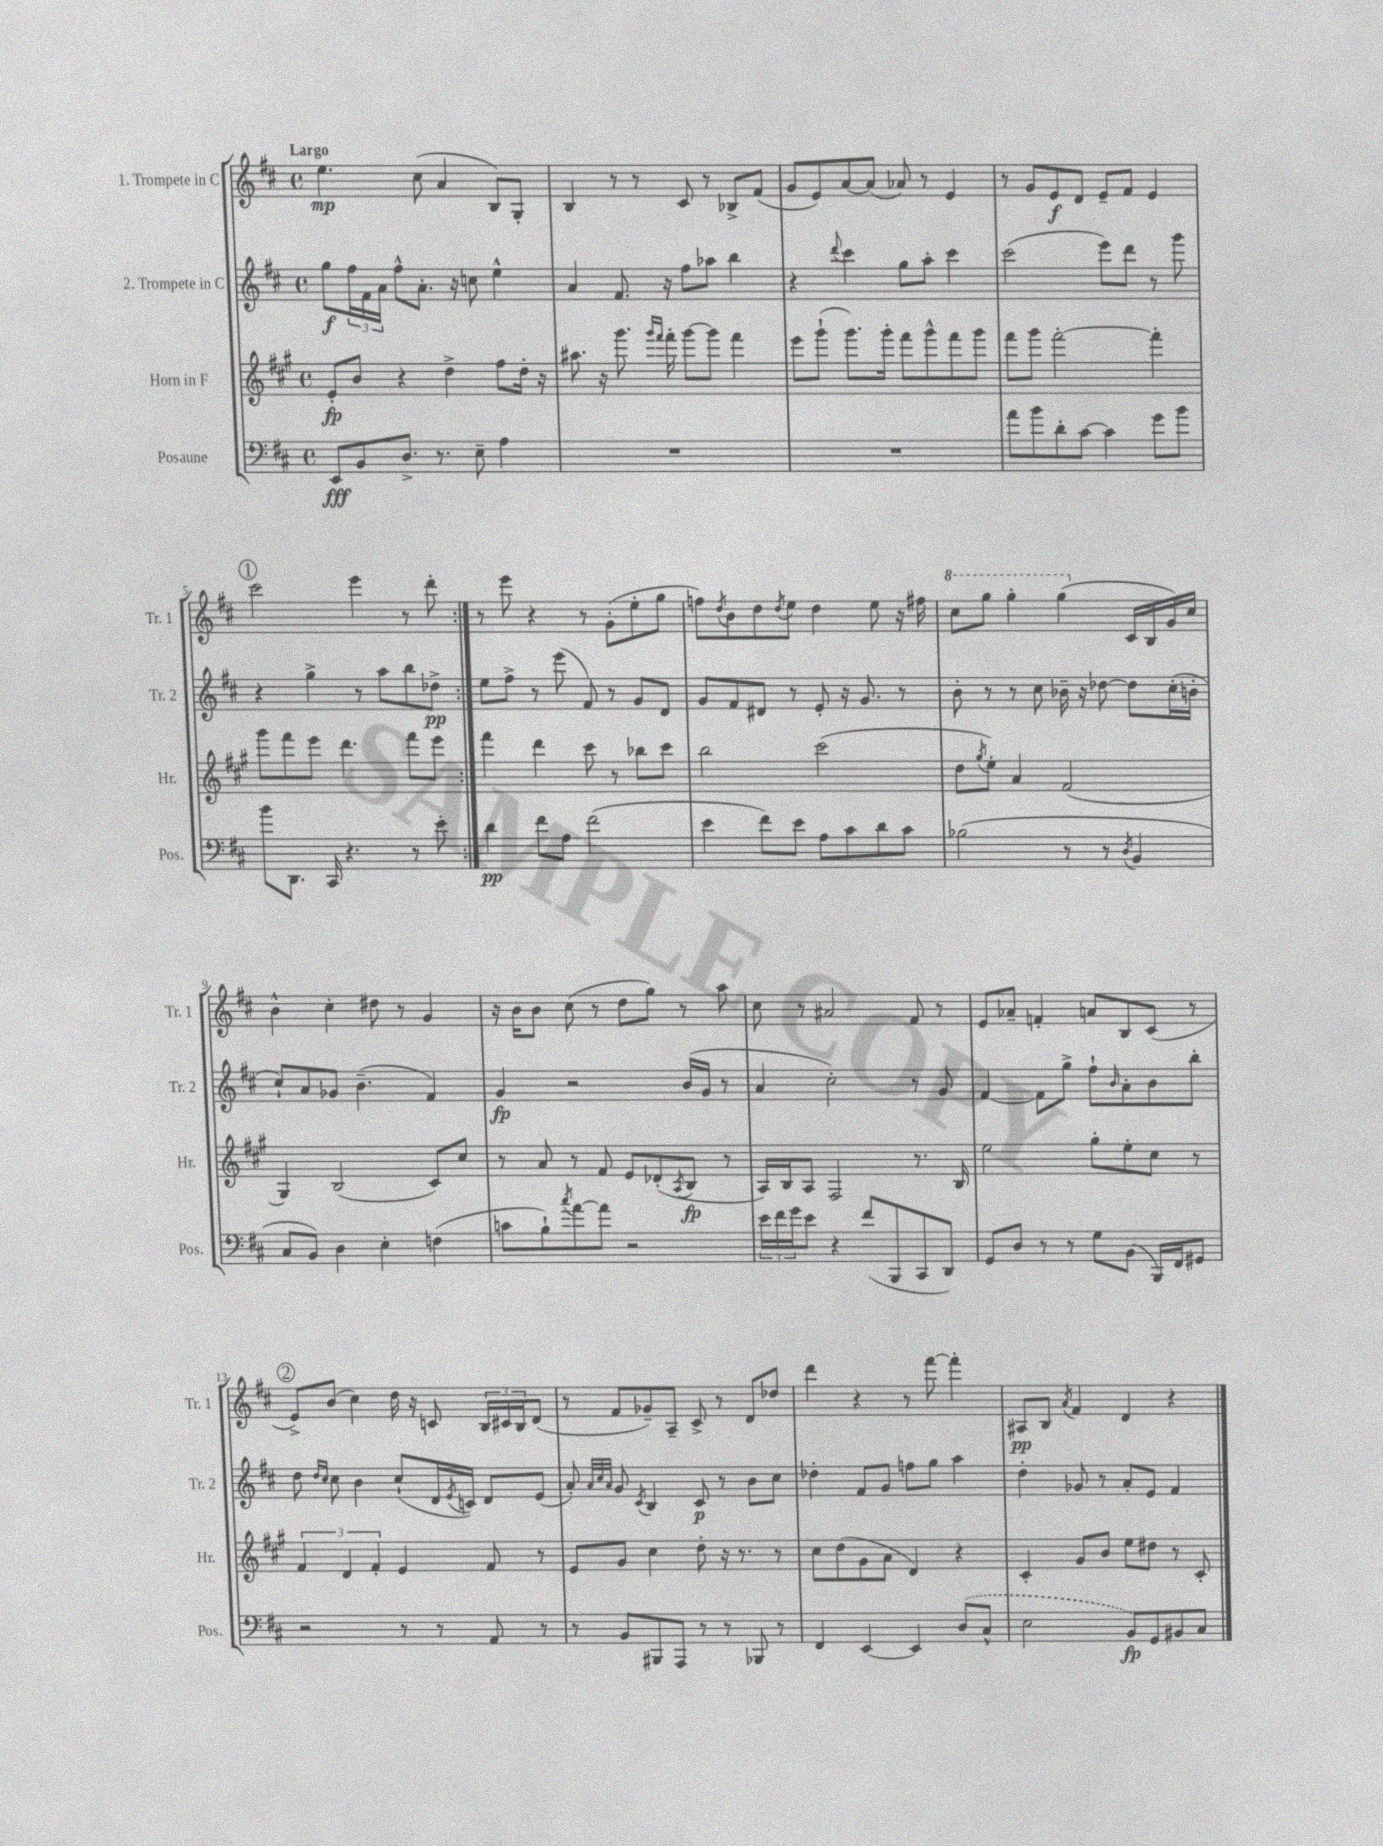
<<
\new StaffGroup <<
\new Staff = "s0" \with { instrumentName = "1. Trompete in C" shortInstrumentName = "Tr. 1" } {
    \clef treble \key d \major \defaultTimeSignature \time 4/4 \tempo "Largo"
    \repeat volta 2 { e''4.\mp cis''8( a'4 b8) g8-. |
    b4 r8 r8 cis'8 r8 bes8-> fis'8( |
    g'8 e'8) a'8~ a'8( aes'8) r8 e'4 |
    r8 g'8 e'8\f d'8 e'8-- fis'8 e'4 |
    \mark \markup { \circle "1" } cis'''2 e'''4 r8 d'''8-. | }
    r8 e'''8 r4 r8 g'8-.( e''8-. g''8 |
    f''8) \acciaccatura { d''8 } b'8 d''8 \acciaccatura { d''8 } e''8 d''4 e''8 r16 fis''16 |
    \ottava #1 cis'''8 g'''8 g'''4-. g'''4( \ottava #0 cis'16 b16 g'16) cis''16 |
    b'4-^ cis''4-. dis''8 r8 g'4 |
    r16 b'16 b'8 cis''8( r8 d''8 g''8) r8 a''8 |
    cis''8 r8 ais'2 fis'8 r8 |
    e'8 aes'8-- f'4-. a'8 b8 cis'8( r8 |
    \mark \markup { \circle "2" } e'8->) b'8( cis''4) d''16 r16 c'8 \tuplet 3/2 { b16 cis'16 b16 } d'8( |
    r8 fis'8 ges'8--) a8-- cis'8-> r8 d'8 des''8 |
    d'''4 r4 r8 fis'''8~ fis'''4-. |
    ais8\pp b8 \acciaccatura { a'8 } fis'4 d'4 r4 \bar "|." |
}
\new Staff = "s1" \with { instrumentName = "2. Trompete in C" shortInstrumentName = "Tr. 2" } {
    \clef treble \key d \major \defaultTimeSignature \time 4/4
    \repeat volta 2 { g''8\f \tuplet 3/2 { fis''16 fis'16 a'16 } fis''8-^ a'8.-. r16 c''8 e''4-^ |
    a'4 fis'8. r16 fis''8 aes''8 b''4 |
    r4 \appoggiatura { d'''8 } cis'''4 g''8 a''8-. cis'''4 |
    cis'''2( e'''8) d'''8 r8 g'''8 |
    \mark \markup { \circle "1" } r4 g''4-> r8 a''8 b''8 des''8->\pp | }
    e''8 fis''8-> r8 e'''8( fis'8) r8 g'8 d'8 |
    g'8 fis'8 dis'8 r8 e'8-. r16 g'8. r8 |
    b'8-. r8 r8 cis''8 bes'16-- r16 des''8~ des''8 cis''16-.( b'16-. |
    cis''8-!) a'8 ges'8 b'4.--( fis'4) |
    g'4\fp r2 b'16( g'16 r8 |
    a'4 cis''2-.) r8 g'8 |
    fis'4~ fis'8 g''8-> fis''8-! \grace { b'16 } a'8-. b'8 b''8-. |
    \mark \markup { \circle "2" } d''8 \grace { d''16 cis''16 } cis''8 b'4 cis''8-!( d'16 \acciaccatura { e'8 } c'16) d'8 e'8( |
    a'8-.) \grace { a'32 cis''32 a'32 } g'8 \acciaccatura { cis'8 } b4 cis'8\p r8 b'8 cis''8 |
    des''4-. fis'8 g'8 f''8 g''8 a''4 |
    d''4-. ges'8 r8 a'8-. e'8 fis'4 \bar "|." |
}
\new Staff = "s2" \with { instrumentName = "Horn in F" shortInstrumentName = "Hr." } {
    \clef treble \key a \major \defaultTimeSignature \time 4/4
    \repeat volta 2 { e'8-.\fp b'8 r4 d''4-> fis''8 d''16-. r16 |
    ais''8. r16 gis'''8. \grace { gis'''16 fis'''16 } fis'''16-. gis'''8~ gis'''8 fis'''4 |
    e'''8 gis'''8-!( gis'''8.) gis'''16-. fis'''8 gis'''8-^ fis'''8 gis'''8 |
    fis'''8 gis'''8 fis'''2~-. fis'''4-. |
    \mark \markup { \circle "1" } gis'''8 fis'''8 e'''8 d'''4. fis'''8 e'''8 | }
    fis'''4 d'''4 cis'''8 r8 bes''8 cis'''8 |
    b''2 cis'''2( |
    d''8 \acciaccatura { gis''8 } e''8-.) a'4 fis'2( |
    gis4) b2( cis'8) cis''8 |
    r8 a'8 r8 fis'8 e'8 des'8-.( \acciaccatura { a8 } b8\fp r8 |
    a16) b16 a8 fis2 r8. b16 |
    e''2 gis''8-. e''8-. cis''8 r8 |
    \mark \markup { \circle "2" } \tuplet 3/2 { fis'4 d'4 fis'4-. } e'4 fis'8 r8 |
    e'8 gis'8 cis''4 d''8-. r16 r8. r8 |
    cis''8 d''8( gis'8 a'8 d'4) r4 |
    cis'4-. gis'8 b'8 e''8 dis''8 r8 cis'8-. \bar "|." |
}
\new Staff = "s3" \with { instrumentName = "Posaune" shortInstrumentName = "Pos." } {
    \clef bass \key d \major \defaultTimeSignature \time 4/4
    \repeat volta 2 { e,8\fff b,8 d8.-> r8. e8-- a4 |
    R1 |
    R1 |
    a'8 b'8 d'8-. cis'8~ cis'4 g'8 b'8 |
    \mark \markup { \circle "1" } b'8 d,8. cis,16 r4. r8 e'8-. | }
    d'4\pp fis'8 a8 fis'2( |
    e'4 fis'8) e'8 a8 cis'8 d'8 cis'8 |
    bes2( r8 r8 \acciaccatura { d8 } b,4 |
    cis8 b,8) d4 e4-. f4( |
    c'8 b8-!) \acciaccatura { cis''8 } a'8~ a'8 r2 |
    \tuplet 3/2 { e'16 fis'16 g'16 } e'8 r4 fis'8( b,,8 cis,8 d,8) |
    g,8 d8 r8 r8 g8 b,8( b,,16) fis,16 gis,8 |
    \mark \markup { \circle "2" } r2 r8 r8 a,8 r8 |
    r8 b,8 bis,,8 a,,8 r8 r8 bes,,8 r8 |
    fis,4 e,4~ e,4 \once \slurDashed d8( cis8-^ |
    e2 b,8\fp) g,8 bis,8 cis8 \bar "|." |
}
>>
>>
